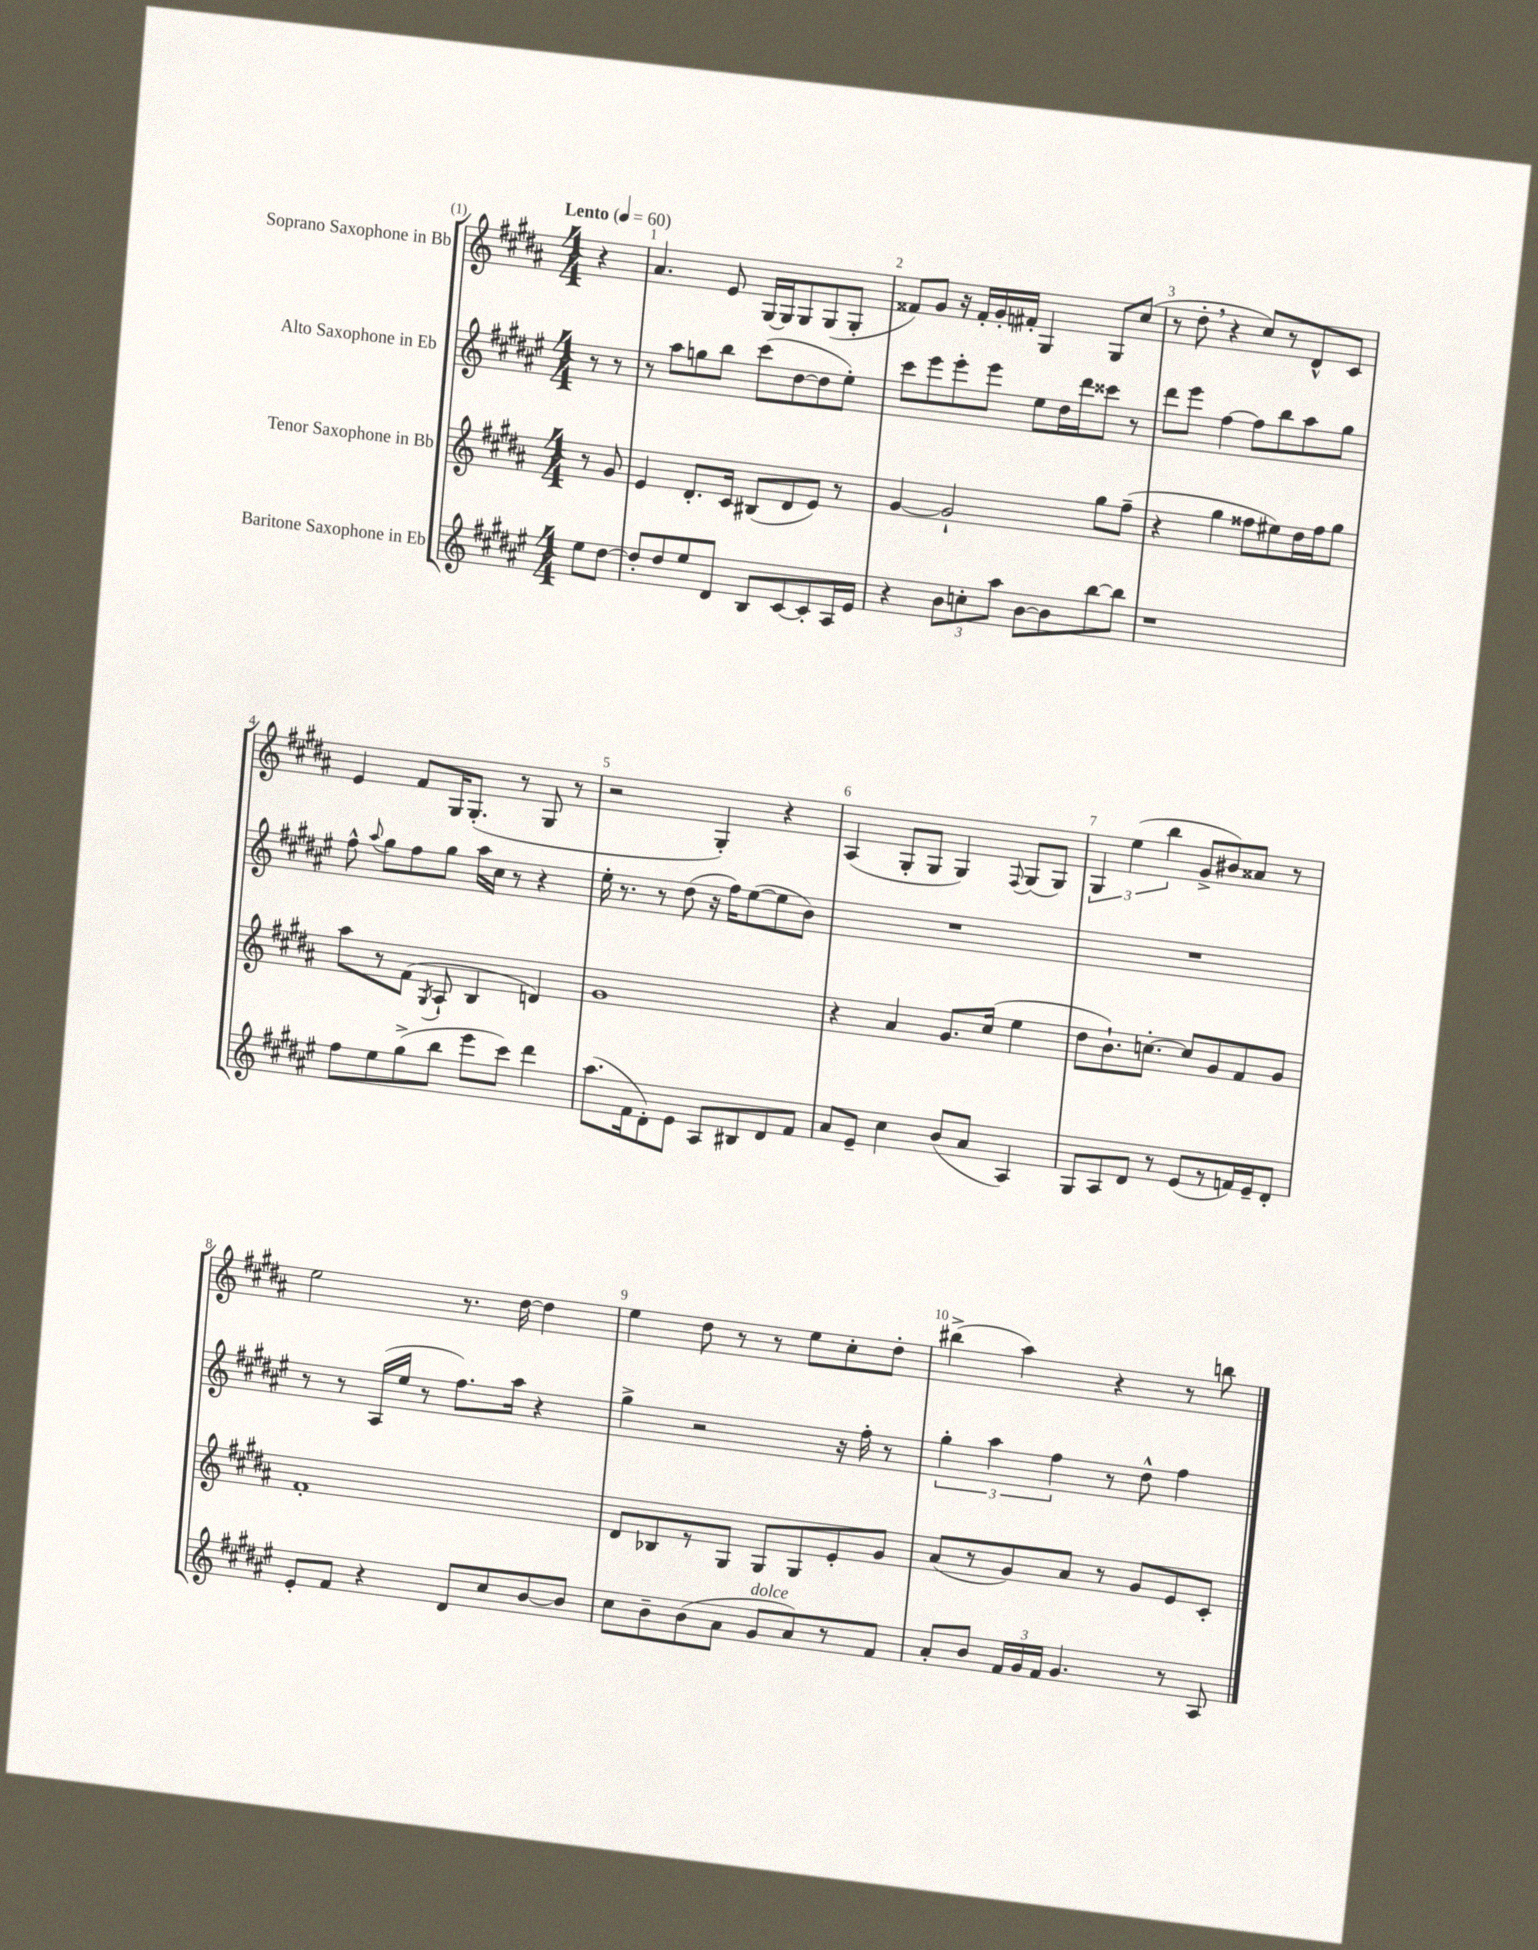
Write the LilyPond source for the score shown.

<<
\new StaffGroup <<
\new Staff = "s0" \with { instrumentName = "Soprano Saxophone in Bb" } {
    \clef treble \key b \major \numericTimeSignature \time 4/4 \partial 4 \tempo "Lento" 4 = 60
    \autoBeamOff r4 |
    ais'4. e'8 gis16[~ gis16 gis8 gis8( gis8]-. |
    fisis'8[) gis'8] r16 fisis'16[-. gis'16-. fis'16]-. gis4 gis8[ cis''8]( |
    r8 dis''8-. \breathe r4 cis''8[) r8 dis'8-^ cis'8] |
    e'4 fis'8[ gis16 gis8.]-.( r8 gis8 r8 |
    r2 gis4-.) r4 |
    ais4( gis8[-. gis8] gis4) \appoggiatura { fis8 } gis8[( gis8]) |
    \tuplet 3/2 { gis4 e''4( b''4 } gis'8[-> bis'8) aisis'8] r8 |
    e''2 r8. dis''16~ dis''4 |
    e''4 dis''8 r8 r8 e''8[ cis''8-. dis''8]-. |
    bis''4->( ais''4) r4 r8 b''8 \bar "|." |
}
\new Staff = "s1" \with { instrumentName = "Alto Saxophone in Eb" } {
    \clef treble \key fis \major \numericTimeSignature \time 4/4 \partial 4
    \autoBeamOff r8 r8 |
    r8 ais''8[ g''8 b''8] cis'''8[( dis''8~ dis''8 eis''8]-.) |
    cis'''8[ eis'''8 eis'''8-. eis'''8] eis''8[ dis''16 dis'''16 cisis'''8] r8 |
    dis'''8[ eis'''8] fis''4~ fis''8[ b''8 ais''8 gis''8] |
    fis''8-^ \appoggiatura { ais''8 } gis''8[ fis''8 gis''8] ais''16[ cis''16] r8 r4 |
    eis''16-. r8. r8 dis''8( r16 fis''16[) eis''8~( eis''8 b'8]) |
    R1 |
    R1 |
    r8 r8 ais16[( eis''16] r8 fis''8.[) ais''16] r4 |
    gis''4-> r2 r16 fis''16-. r8 |
    \tuplet 3/2 { gis''4-. ais''4 fis''4 } r8 dis''8-^ fis''4 \bar "|." |
}
\new Staff = "s2" \with { instrumentName = "Tenor Saxophone in Bb" } {
    \clef treble \key b \major \numericTimeSignature \time 4/4 \partial 4
    \autoBeamOff r8 gis'8 |
    e'4 dis'8.[-. cis'16] bis8[( dis'8 e'8]) r8 |
    gis'4~ gis'2-! gis''8[ fis''8]--( |
    r4 gis''4 fisis''8[ eis''8) dis''16 fisis''16 gis''8] |
    ais''8[ r8 fis'8]( \acciaccatura { gis8 } ais8-! b4 d'4) |
    gis'1 |
    r4 ais'4 gis'8.[ cis''16]( e''4 |
    dis''8[ b'8.-!) c''8.]~-. c''8[ gis'8 fis'8 gis'8] |
    fis'1-. |
    dis'8[ bes8 r8 gis8] gis8[ gis8 e'8-. gis'8] |
    ais'8[( r8 gis'8) ais'8] r8 gis'8[ e'8 cis'8]-. \bar "|." |
}
\new Staff = "s3" \with { instrumentName = "Baritone Saxophone in Eb" } {
    \clef treble \key fis \major \numericTimeSignature \time 4/4 \partial 4
    \autoBeamOff eis''8[ dis''8]~ |
    dis''8[-. dis''8 eis''8 dis'8] b8[ cis'8~ cis'8-. ais16 eis'16] |
    r4 \tuplet 3/2 { b'8[ c''8-. ais''8] } b'8[~ b'8 b''8~ b''8] |
    r1 |
    fis''8[ eis''8 gis''8->( b''8] eis'''8[ cis'''8]) dis'''4 |
    ais''8.[( fis'16 dis'8-.) eis'8] ais8[ bis8 dis'8 fis'8] |
    ais'8[ eis'8]-- cis''4 b'8[( ais'8] ais4) |
    gis8[ ais8 dis'8] r8 eis'8[( r8 f'16) eis'16-- dis'8]-. |
    eis'8[-. fis'8] r4 dis'8[ cis''8 b'8~ b'8] |
    cis''8[ b'8-- b'8( ais'8] gis'8[^\markup { \italic "dolce" } ais'8) r8 fis'8] |
    ais'8[-. b'8] \tuplet 3/2 { fis'16[ gis'16 fis'16] } gis'4. r8 ais8 \bar "|." |
}
>>
>>
\layout { \context { \Score \override BarNumber.break-visibility = ##(#f #t #t) barNumberVisibility = #all-bar-numbers-visible } }
